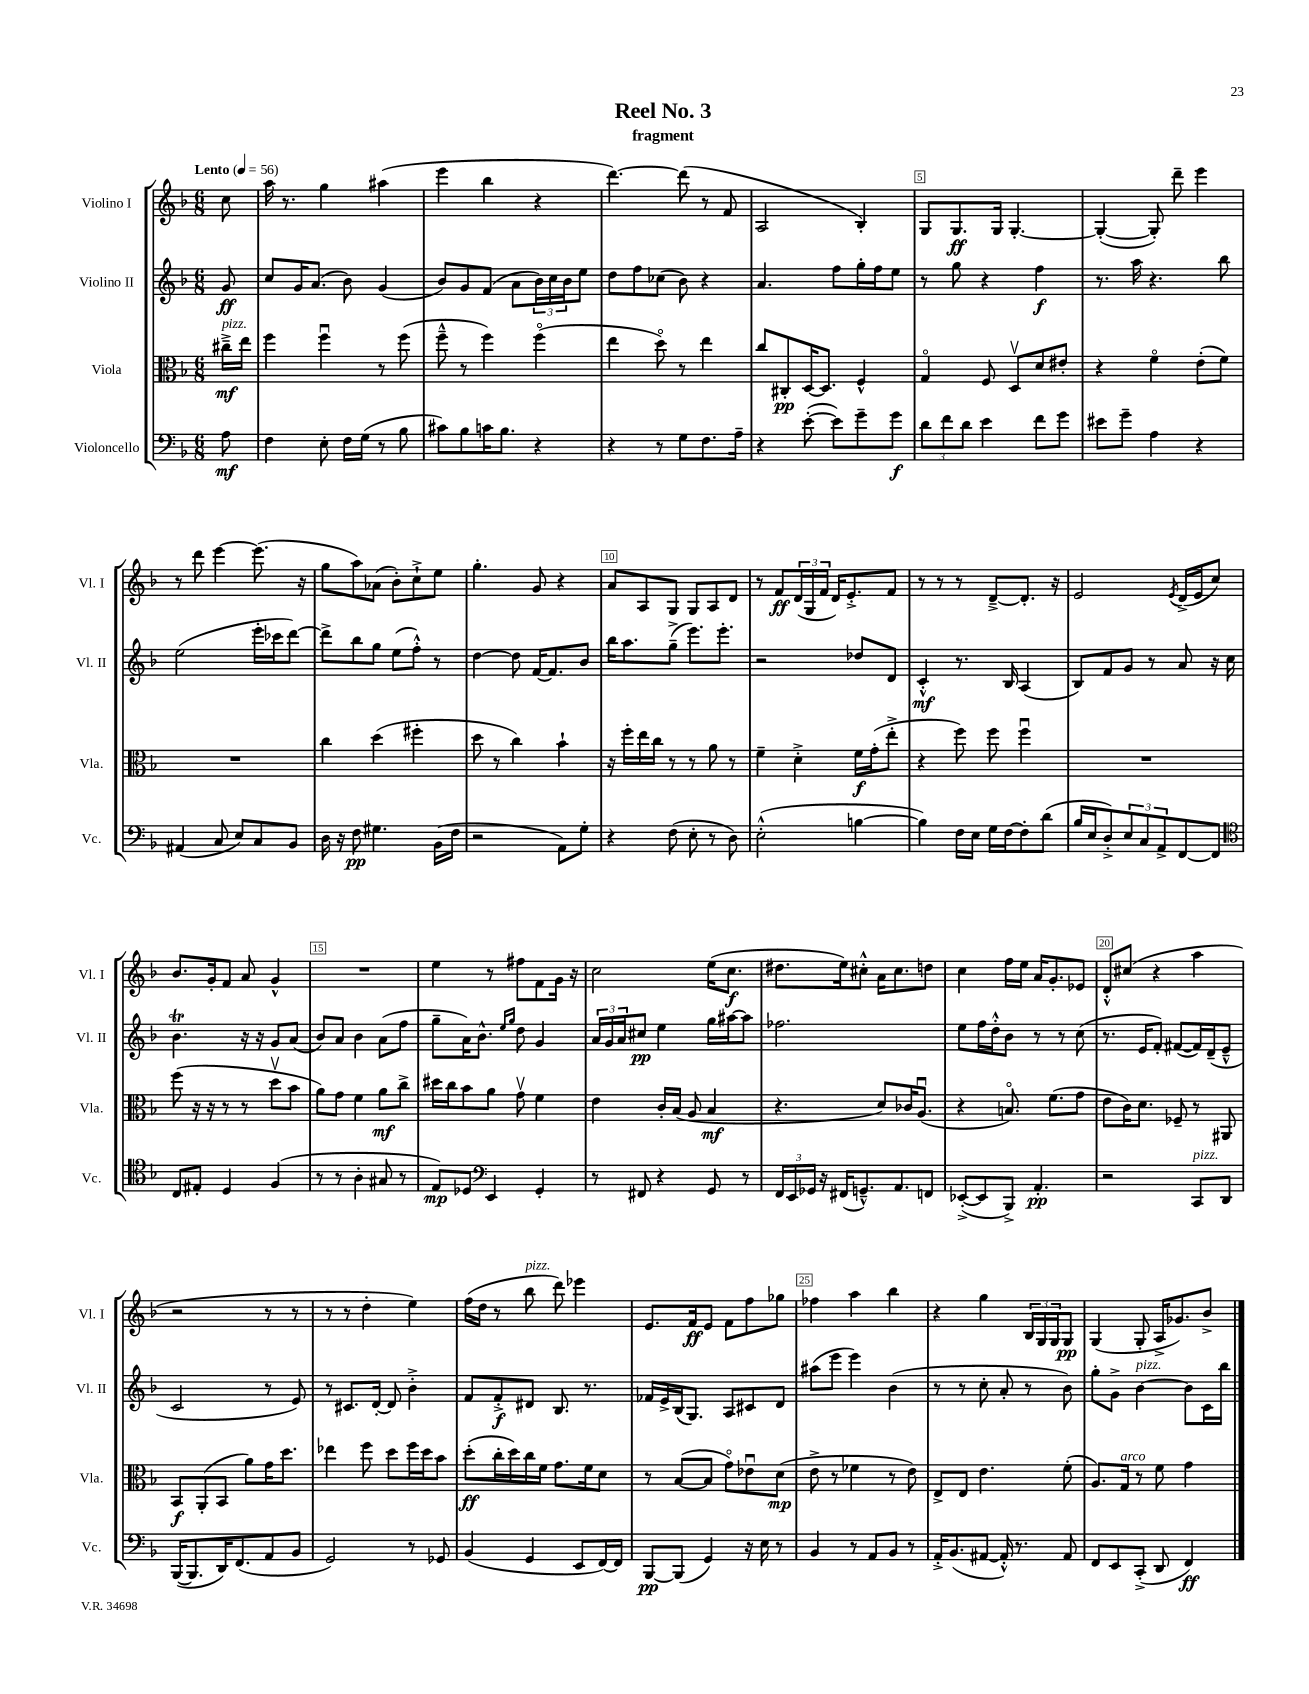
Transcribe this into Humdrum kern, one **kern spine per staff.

**kern	**dynam	**kern	**dynam	**kern	**dynam	**kern	**dynam
*part4	*part4	*part3	*part3	*part2	*part2	*part1	*part1
*staff4	*staff4	*staff3	*staff3	*staff2	*staff2	*staff1	*staff1
*I"Violoncello	*	*I"Viola	*	*I"Violino II	*	*I"Violino I	*
*I'Vc.	*	*I'Vla.	*	*I'Vl. II	*	*I'Vl. I	*
*clefF4	*	*clefC3	*	*clefG2	*	*clefG2	*
*k[b-]	*	*k[b-]	*	*k[b-]	*	*k[b-]	*
*M6/8	*	*M6/8	*	*M6/8	*	*M6/8	*
*MM56	*	*MM56	*	*MM56	*	*MM56	*
=	=	=	=	=	=	=	=
!	!	!	!	!	!	!LO:TX:a:B:t=Lento	!
!	!	!LO:TX:a:i:t=pizz.	!	!	!	!	!
8A\	mf	16cc#X~^\LL	mf	8g/	ff	8cc\	.
.	.	16ee\JJ	.	.	.	.	.
=1	=1	=1	=1	=1	=1	=1	=1
4F\	.	4ff\	.	8cc/L	.	16aa\	.
.	.	.	.	.	.	8.r	.
.	.	.	.	16g/K	.	.	.
.	.	.	.	(8.a/J	.	.	.
8E'\	.	4ffu\	.	.	.	4gg\	.
16F\LL	.	.	.	8b-\)	.	.	.
(16G\JJ	.	.	.	.	.	.	.
8r	.	8r	.	(4g/	.	(4aa#X\	.
8B-\	.	(8ff\	.	.	.	.	.
=2	=2	=2	=2	=2	=2	=2	=2
8c#X\L)	.	8ff~^^\	.	8b-/L)	.	4eee\	.
8B-\	.	8r	.	8g/	.	.	.
16cn\K	.	4ff\)	.	(8f/J	.	4bb-\	.
8.B-\J	.	.	.	.	.	.	.
.	.	.	.	8a\L	.	.	.
4r	.	(4ff\	.	24b-\L)	.	4r	.
.	.	.	.	24cc\	.	.	.
.	.	.	.	24b-\J	.	.	.
.	.	.	.	8ee\J	.	.	.
=3	=3	=3	=3	=3	=3	=3	=3
4r	.	4ee\	.	8dd\L	.	[4.ddd\)	.
.	.	.	.	8ff\	.	.	.
8r	.	8dd\)	.	(8cc-X\J	.	.	.
8G\L	.	8r	.	8b-\)	.	(8ddd\]	.
8.F\	.	4ee\	.	4r	.	8r	.
.	.	.	.	.	.	8f/	.
16A~\Jk	.	.	.	.	.	.	.
=4	=4	=4	=4	=4	=4	=4	=4
4r	.	8cc/L	.	4.a/	.	2A/	.
.	.	8C#X'/	pp	.	.	.	.
([8e'\	.	[16D/K	.	.	.	.	.
.	.	8.D/J]	.	.	.	.	.
8e\L])	.	.	.	8ff\L	.	.	.
8g~\	.	4F^^/	.	16gg'\L	.	4B-'/)	.
.	.	.	.	16ff\J	.	.	.
8g\J	f	.	.	8ee\J	.	.	.
=5	=5	=5	=5	=5	=5	=5	=5
12d\L	.	4G/	.	8r	.	8G/L	.
12f\	.	.	.	.	.	.	.
.	.	.	.	8gg\	.	8.G/	ff
12d\J	.	.	.	.	.	.	.
4e\	.	8F/	.	4r	.	.	.
.	.	.	.	.	.	16G/Jk	.
.	.	8Dv/L	.	.	.	[4.G'/	.
8f\L	.	8d/	.	4ff\	f	.	.
8g\J	.	8e#X'/J	.	.	.	.	.
=6	=6	=6	=6	=6	=6	=6	=6
8e#X\L	.	4r	.	8.r	.	(4G'/_	.
8g~\J	.	.	.	.	.	.	.
.	.	.	.	16aa\	.	.	.
4A\	.	4f\	.	4.r	.	8G'/])	.
.	.	.	.	.	.	8ddd~\	.
4r	.	(8e'\L	.	.	.	4eee\	.
.	.	8f\J)	.	8bb-\	.	.	.
!!LO:LB:g=z
=7	=7	=7	=7	=7	=7	=7	=7
(4AA#X/	.	2.r	.	(2ee\	.	8r	.
.	.	.	.	.	.	8ddd\	.
8C/	.	.	.	.	.	[4eee\	.
8E/L)	.	.	.	.	.	.	.
8C/	.	.	.	16eee'\LL	.	(8.eee\]	.
.	.	.	.	16ccc-X\J	.	.	.
8BB-/J	.	.	.	[8ddd\J)	.	.	.
.	.	.	.	.	.	16r	.
=8	=8	=8	=8	=8	=8	=8	=8
16D\	.	4cc\	.	8ddd^\L]	.	8gg\L	.
16r	.	.	.	.	.	.	.
8F\	pp	.	.	8bb-\	.	8aa\)	.
4.G#X\	.	(4dd\	.	8gg\J	.	(8a-X\J	.
.	.	.	.	(8ee\L	.	8b-'\L)	.
.	.	4ff#X'\	.	8ff'^^\J)	.	8cc`^\	.
(16BB-\LL	.	.	.	8r	.	8ee\J	.
16F\JJ	.	.	.	.	.	.	.
=9	=9	=9	=9	=9	=9	=9	=9
2r	.	8dd\	.	[4dd\	.	4.gg'\	.
.	.	8r	.	.	.	.	.
.	.	4cc\)	.	8dd\]	.	.	.
.	.	.	.	[16f/KL	.	8g/	.
.	.	.	.	8.f/]	.	.	.
8AA\L)	.	4b-`\	.	.	.	4r	.
8G'\J	.	.	.	8b-/J	.	.	.
=10	=10	=10	=10	=10	=10	=10	=10
4r	.	16r	.	16bb-\KL	.	8a/L	.
.	.	16ff'\LL	.	8.aa\	.	.	.
.	.	16ee\	.	.	.	8A/	.
.	.	16cc\JJ	.	.	.	.	.
(8F\	.	8r	.	(8gg~^\J	.	8G/J	.
8E'\	.	8r	.	8.eee\L)	.	8G/L	.
8r	.	8a\	.	.	.	8A/	.
.	.	.	.	8.eee'\J	.	.	.
8D\)	.	8r	.	.	.	8d/J	.
=11	=11	=11	=11	=11	=11	=11	=11
(2E'^^\	.	4f~\	.	2r	.	8r	.
.	.	.	.	.	.	8f/L	ff
.	.	4d'^\	.	.	.	(24d/L	.
.	.	.	.	.	.	24G/	.
.	.	.	.	.	.	24f/JJ	.
.	.	.	.	.	.	16d/KL)	.
.	.	.	.	.	.	8.e'^/	.
[4Bn\	.	16f\LL	f	8dd-X/L	.	.	.
.	.	(16g'\J	.	.	.	.	.
.	.	8ee'^\J	.	8d/J	.	8f/J	.
=12	=12	=12	=12	=12	=12	=12	=12
4B\])	.	4r	.	4c'^^/	mf	8r	.
.	.	.	.	.	.	8r	.
16F\LL	.	8ff\)	.	8.r	.	8r	.
16E\JJ	.	.	.	.	.	.	.
16G\LL	.	8ff\	.	.	.	[8d~^/L	.
[16F\J	.	.	.	16B-/	.	.	.
8F'\]	.	4ffu\	.	(4A/	.	8.d'/J]	.
(8d\J	.	.	.	.	.	.	.
.	.	.	.	.	.	16r	.
=13	=13	=13	=13	=13	=13	=13	=13
16B-/LL	.	2.r	.	8B-/L)	.	2e/	.
16E/J	.	.	.	.	.	.	.
8D'^/)	.	.	.	8f/	.	.	.
12E/	.	.	.	8g/J	.	.	.
12C/	.	.	.	.	.	.	.
.	.	.	.	8r	.	.	.
12AA^/	.	.	.	.	.	.	.
.	.	.	.	.	.	8qe/	.
[8FF/	.	.	.	8a/	.	(16d^/LL	.
.	.	.	.	.	.	16e/J	.
8FF/J]	.	.	.	16r	.	8cc/J)	.
.	.	.	.	16cc\	.	.	.
!!LO:LB:g=z
=14	=14	=14	=14	=14	=14	=14	=14
*clefC4	*	*	*	*	*	*	*
8C/L	.	(8ff\	.	4.b-T\	.	8.b-/L	.
8E#X'/J	.	16r	.	.	.	.	.
.	.	16r	.	.	.	16g'/k	.
4D/	.	8r	.	.	.	8f/J	.
.	.	8r	.	16r	.	8a/	.
.	.	.	.	16r	.	.	.
(4F/	.	8ddv\L	.	8g/L	.	4g^^/	.
.	.	8b-\J	.	(8a/J	.	.	.
=15	=15	=15	=15	=15	=15	=15	=15
8r	.	8a\L)	.	8b-/L)	.	2.r	.
8r	.	8g\J	.	8a/J	.	.	.
4A'\	.	4f\	.	4b-\	.	.	.
8G#X/	.	8a\L	mf	(8a\L	.	.	.
8r	.	8cc^\J	.	8ff\J	.	.	.
=16	=16	=16	=16	=16	=16	=16	=16
8E/L)	mp	16dd#X\LL	.	8gg~\L	.	4ee\	.
.	.	16cc\J	.	.	.	.	.
8D-X/J	.	8b-\	.	16a\K)	.	.	.
.	.	.	.	8.b-^^\J	.	.	.
*clefF4	*	*	*	*	*	*	*
4EE/	.	8a\J	.	.	.	8r	.
.	.	.	.	16qqee/LL	.	.	.
.	.	.	.	16qqgg/JJ	.	.	.
.	.	8gv\	.	8dd\	.	8ff#X\L	.
4GG'/	.	4f\	.	4g/	.	8f\	.
.	.	.	.	.	.	16g\Jk	.
.	.	.	.	.	.	16r	.
=17	=17	=17	=17	=17	=17	=17	=17
8r	.	4e\	.	24a/LL	.	2cc\	.
.	.	.	.	24g/	.	.	.
.	.	.	.	24a/J	.	.	.
8FF#X/	.	.	.	8cc#X/J	pp	.	.
4r	.	16c'/LL	.	4ee\	.	.	.
.	.	(16B-/JJ	.	.	.	.	.
.	.	8A/	.	.	.	.	.
8GG/	.	4B-/	mf	16gg\LL	.	(16ee\KL	.
.	.	.	.	[16aa#X\J	.	8.cc\J	f
8r	.	.	.	8aa#\J]	.	.	.
=18	=18	=18	=18	=18	=18	=18	=18
24FF/LL	.	4.r	.	2.ff-X\	.	8.dd#X\L	.
24EE/	.	.	.	.	.	.	.
24GG-X/JJ	.	.	.	.	.	.	.
16r	.	.	.	.	.	.	.
(16FF#X/KL	.	.	.	.	.	16ee\k)	.
8.GGn~^^/)	.	.	.	.	.	8cc#X'^^\J	.
.	.	8d/L)	.	.	.	16a\KL	.
8.AA/	.	.	.	.	.	8.cc#\	.
.	.	16c-X/K	.	.	.	.	.
.	.	(8.Au/J	.	.	.	.	.
8FFn/J	.	.	.	.	.	8ddn\J	.
=19	=19	=19	=19	=19	=19	=19	=19
([8EE-X'^/L	.	4r	.	8ee\L	.	4cc\	.
8EE-/]	.	.	.	16ff\L	.	.	.
.	.	.	.	16dd'^^\J	.	.	.
8BBB-^/J)	.	8.Bn/)	.	8b-\J	.	16ff\LL	.
.	.	.	.	.	.	16ee\JJ	.
4.AA'/	pp	.	.	8r	.	16a/KL	.
.	.	(8.f\L	.	.	.	8.g'/	.
.	.	.	.	8r	.	.	.
.	.	8g\J	.	(8cc\	.	8e-X/J	.
=20	=20	=20	=20	=20	=20	=20	=20
2r	.	8e\L	.	8.r	.	8d'^^/L	.
.	.	16c\K)	.	.	.	(8cc#X/J	.
.	.	8.d\J	.	16e/KL	.	.	.
.	.	.	.	8f'/J)	.	4r	.
.	.	8F-X~/	.	([8f#X/L	.	.	.
!LO:TX:a:i:t=pizz.	!	!	!	!	!	!	!
8CC/L	.	8r	.	16f#/L])	.	4aa\	.
.	.	.	.	(16d~/J	.	.	.
8DD/J	.	8AA#X/	.	8e~^^/J	.	.	.
!!LO:LB:g=z
=21	=21	=21	=21	=21	=21	=21	=21
([16BBB-/KL	.	8BB-/L	f	2c/	.	2r	.
8.BBB-/]	.	.	.	.	.	.	.
.	.	(8AA'/	.	.	.	.	.
16DD/K)	.	8BB-/J	.	.	.	.	.
(8.FF/	.	.	.	.	.	.	.
.	.	8a\L)	.	.	.	.	.
8AA/	.	16g\K	.	8r	.	8r	.
.	.	8.dd\J	.	.	.	.	.
8BB-/J	.	.	.	8e/)	.	8r	.
=22	=22	=22	=22	=22	=22	=22	=22
2GG/)	.	4ee-X\	.	8r	.	8r	.
.	.	.	.	8.c#X/L	.	8r	.
.	.	8ff\	.	.	.	4dd'\	.
.	.	.	.	[16d'/Jk	.	.	.
.	.	8dd\L	.	8d/]	.	.	.
8r	.	16ff\L	.	4b-'^\	.	4ee\)	.
.	.	16dd\J	.	.	.	.	.
8GG-X/	.	8b-\J	.	.	.	.	.
=23	=23	=23	=23	=23	=23	=23	=23
(4BB-/	.	(8dd'\L	ff	8f/L	.	(16ff\LL	.
.	.	.	.	.	.	16dd\JJ	.
.	.	16cc'\L	.	8f'^/	f	8r	.
.	.	16dd\)	.	.	.	.	.
!	!	!	!	!	!	!LO:TX:a:i:t=pizz.	!
4GG/	.	16cc\	.	8d#X/J	.	8bb-\	.
.	.	16f\JJ	.	.	.	.	.
.	.	8.g\L	.	8.B-/	.	8ddd\)	.
8EE/L	.	.	.	.	.	4eee-X\	.
.	.	16f\k	.	8.r	.	.	.
[16FF/L)	.	8d\J	.	.	.	.	.
16FF/JJ]	.	.	.	.	.	.	.
=24	=24	=24	=24	=24	=24	=24	=24
[8BBB-/L	pp	8r	.	16f-X/LL	.	8.e/L	.
.	.	.	.	16e^/	.	.	.
(8BBB-/J]	.	([8B-/L	.	(16B-/J	.	.	.
.	.	.	.	8.G/J)	.	16f/k	ff
4GG/)	.	8B-/J]	.	.	.	8e/J	.
.	.	8g\L)	.	8A/L	.	8f\L	.
16r	.	8e-Xu\	.	8c#X/	.	8ff\	.
16E\	.	.	.	.	.	.	.
8r	.	(8d\J	mp	8d/J	.	8gg-X\J	.
=25	=25	=25	=25	=25	=25	=25	=25
4BB-/	.	8e^\	.	(8aa#X\L	.	4ff-X\	.
.	.	8r	.	8eee\J	.	.	.
8r	.	4f-X\	.	4eee\)	.	4aa\	.
8AA/L	.	.	.	.	.	.	.
8BB-/J	.	8r	.	(4b-\	.	4bb-\	.
8r	.	8e\)	.	.	.	.	.
=26	=26	=26	=26	=26	=26	=26	=26
16AA'^/KL	.	8E^/L	.	8r	.	4r	.
(8.BB-/	.	.	.	.	.	.	.
.	.	8E/J	.	8r	.	.	.
[8AA#X/J	.	4.e\	.	8cc'\	.	4gg\	.
16AA#'^^/])	.	.	.	8a'/	.	.	.
8.r	.	.	.	.	.	.	.
.	.	.	.	8r	.	24B-/LL	.
.	.	.	.	.	.	24G/	.
.	.	.	.	.	.	24G/J	.
8AA#/	.	(8f'\	.	8b-\)	.	8G/J	pp
=27	=27	=27	=27	=27	=27	=27	=27
8FF/L	.	8.A/L)	.	8gg'\L	.	(4G/	.
8EE/	.	.	.	8g^\J	.	.	.
!	!	!LO:TX:a:i:t=arco	!	!	!	!	!
.	.	16G/Jk	.	.	.	.	.
!	!	!	!	!LO:TX:a:i:t=pizz.	!	!	!
(8CC'^/J	.	8r	.	[4b-\	.	8G'/	.
8DD/	.	8f\	.	.	.	16A^/KL	.
.	.	.	.	.	.	8.g-X/)	.
4FF/)	ff	4g\	.	8b-\L]	.	.	.
.	.	.	.	16c\L	.	8b-^/J	.
.	.	.	.	16bb-\JJ	.	.	.
==	==	==	==	==	==	==	==
*-	*-	*-	*-	*-	*-	*-	*-
